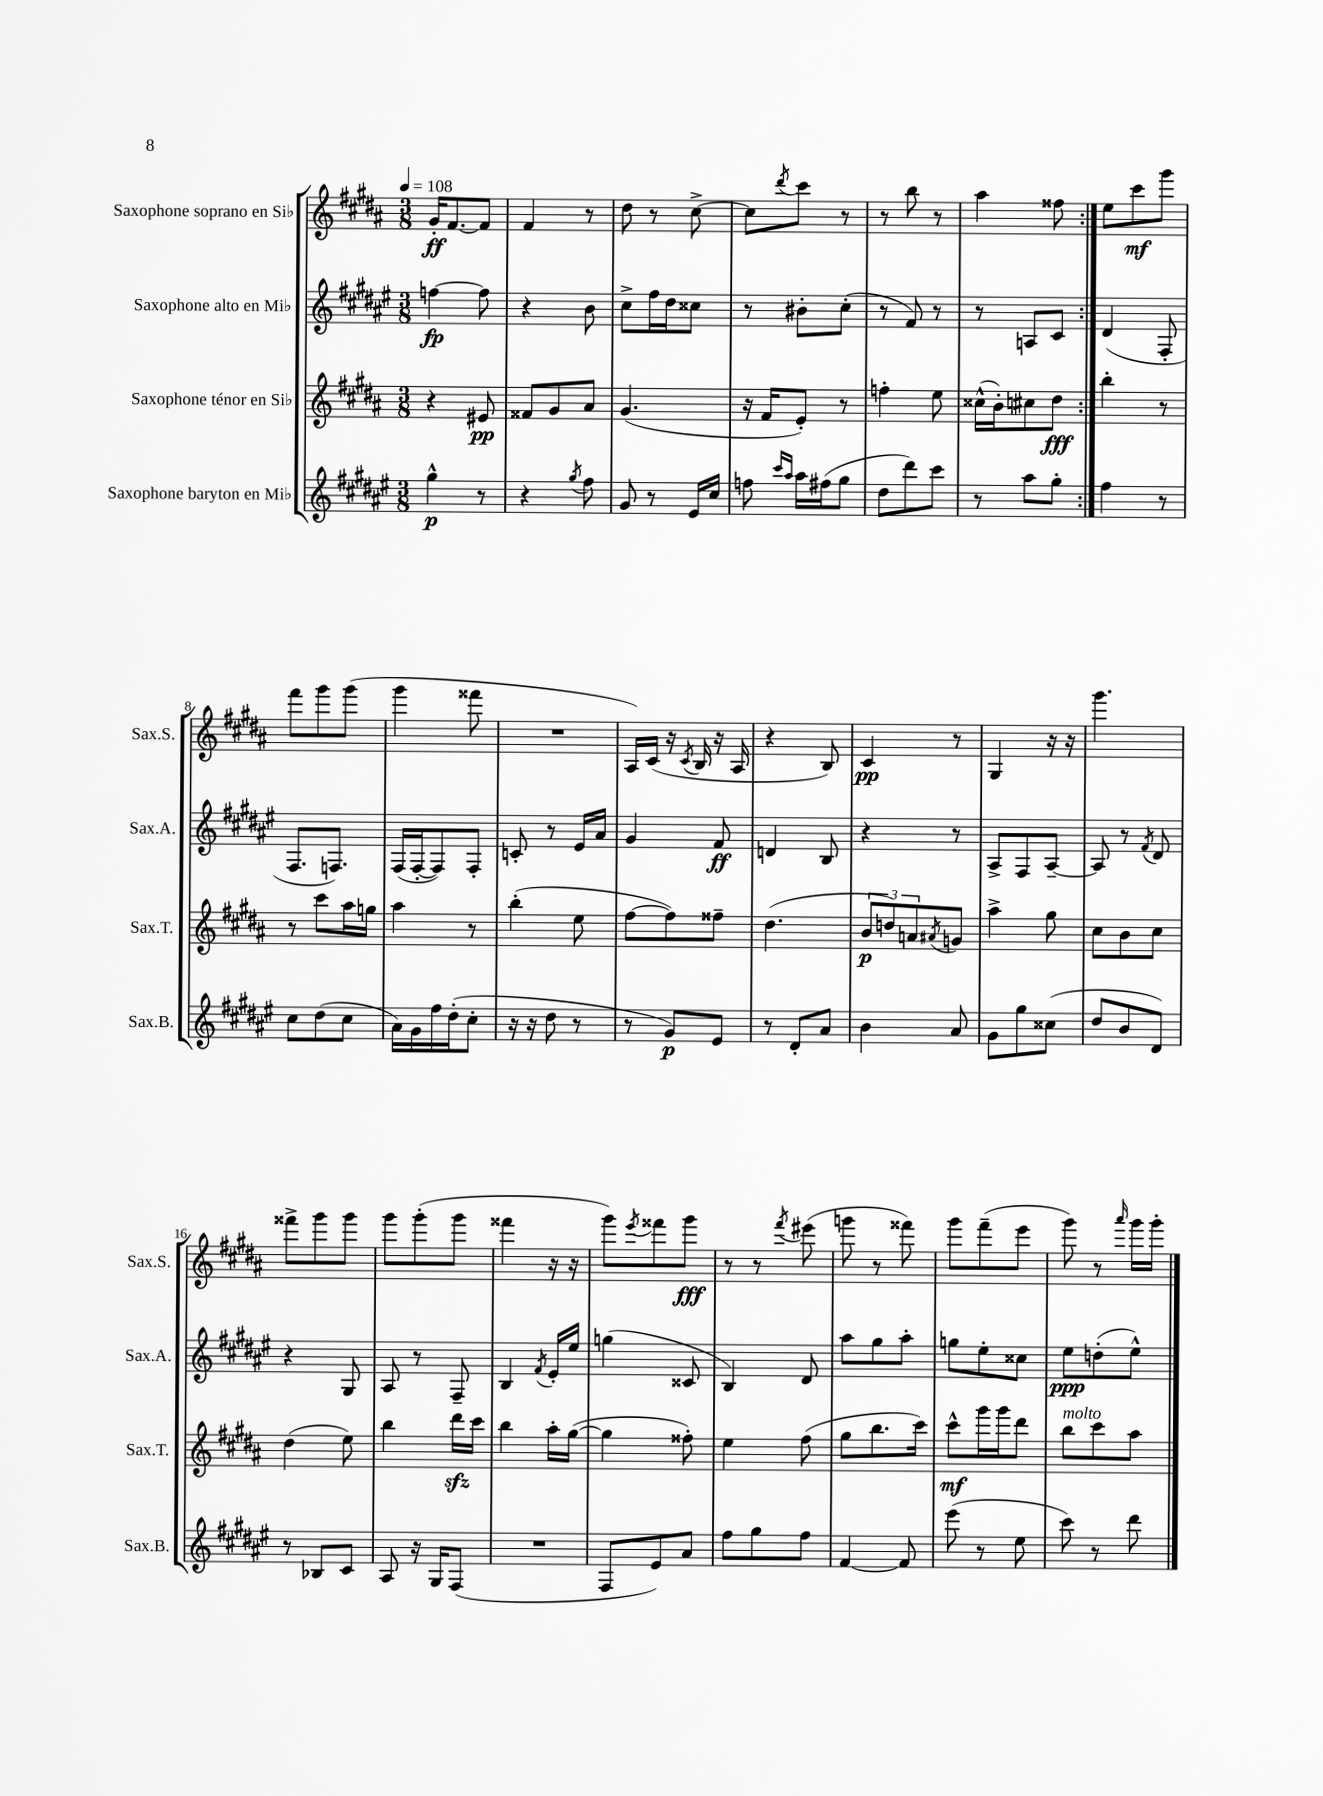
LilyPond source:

<<
\new StaffGroup <<
\new Staff = "s0" \with { instrumentName = "Saxophone soprano en Sib" shortInstrumentName = "Sax.S." } {
    \clef treble \key b \major \numericTimeSignature \time 3/8 \tempo 4 = 108
    \repeat volta 2 { gis'16-.\ff fis'8.~ fis'8 |
    fis'4 r8 |
    dis''8 r8 cis''8~-> |
    cis''8 \acciaccatura { dis'''8 } cis'''8 r8 |
    r8 b''8 r8 |
    ais''4 fisis''8 | }
    e''8 cis'''8\mf gis'''8 |
    fis'''8 gis'''8 gis'''8( |
    gis'''4 fisis'''8 |
    R4. |
    ais16) cis'16( r16 \acciaccatura { cis'8 } b16 r16 ais16 |
    r4 b8) |
    cis'4\pp r8 |
    gis4 r16 r16 |
    gis'''4. |
    fisis'''8-> gis'''8 gis'''8 |
    gis'''8 gis'''8-.( gis'''8 |
    fisis'''4 r16 r16 |
    gis'''8) \acciaccatura { e'''8 } fisis'''8 gis'''8\fff |
    r8 r8 \acciaccatura { fis'''8 } eis'''8( |
    g'''8 r8 fisis'''8) |
    gis'''8 fis'''8--( e'''8 |
    gis'''8) r8 \grace { ais'''16 } gis'''16 gis'''16-. \bar "|." |
}
\new Staff = "s1" \with { instrumentName = "Saxophone alto en Mib" shortInstrumentName = "Sax.A." } {
    \clef treble \key fis \major \numericTimeSignature \time 3/8
    \repeat volta 2 { f''4~\fp f''8 |
    r4 b'8 |
    cis''8-> fis''16 dis''16 cisis''8 |
    r8 bis'8-. cis''8-.( |
    r8 fis'8) r8 |
    r8 a8 cis'8 | }
    dis'4( fis8-. |
    fis8. f8.) |
    fis16( fis16~-. fis8) fis8-. |
    c'8-. r8 eis'16 ais'16 |
    gis'4 fis'8\ff |
    d'4 b8 |
    r4 r8 |
    ais8-> fis8 ais8~-- |
    ais8 r8 \acciaccatura { fis'8 } dis'8 |
    r4 gis8 |
    ais8 r8 fis8-- |
    b4 \acciaccatura { fis'8 } eis'16-. eis''16 |
    g''4( cisis'8 |
    b4) dis'8 |
    ais''8 gis''8 ais''8-. |
    g''8 eis''8-. cisis''8 |
    eis''8\ppp d''8-.( eis''8-^) \bar "|." |
}
\new Staff = "s2" \with { instrumentName = "Saxophone ténor en Sib" shortInstrumentName = "Sax.T." } {
    \clef treble \key b \major \numericTimeSignature \time 3/8
    \repeat volta 2 { r4 eis'8\pp |
    fisis'8 gis'8 ais'8 |
    gis'4.( |
    r16 fis'16 e'8-.) r8 |
    f''4-. e''8 |
    cisis''16-^( b'16-.) cis''8 dis''8\fff | }
    b''4-. r8 |
    r8 cis'''8 ais''16 g''16 |
    ais''4 r8 |
    b''4-.( e''8 |
    fis''8~ fis''8) fisis''8-- |
    dis''4.( |
    \tuplet 3/2 { b'8\p d''8) a'8 } \acciaccatura { ais'8 } g'8 |
    ais''4-> gis''8 |
    cis''8 b'8 cis''8 |
    dis''4( e''8) |
    b''4 dis'''16\sfz cis'''16 |
    b''4 ais''16-. gis''16~( |
    gis''4 fisis''8-.) |
    e''4 fis''8( |
    gis''8 b''8. cis'''16) |
    cis'''8-^\mf gis'''16 gis'''16 dis'''8 |
    b''8^\markup { \italic "molto" } cis'''8 ais''8 \bar "|." |
}
\new Staff = "s3" \with { instrumentName = "Saxophone baryton en Mib" shortInstrumentName = "Sax.B." } {
    \clef treble \key fis \major \numericTimeSignature \time 3/8
    \repeat volta 2 { gis''4-^\p r8 |
    r4 \acciaccatura { gis''8 } fis''8 |
    gis'8 r8 eis'16 cis''16 |
    f''8 \grace { cis'''16 ais''16 } ais''16 fis''16( gis''8 |
    dis''8 dis'''8) cis'''8 |
    r8 ais''8 gis''8-. | }
    fis''4 r8 |
    cis''8 dis''8( cis''8 |
    ais'16) gis'16 fis''16 dis''16-.( cis''8-. |
    r16 r16 dis''8 r8 |
    r8 gis'8\p) eis'8 |
    r8 dis'8-. ais'8 |
    b'4 ais'8 |
    gis'8 gis''8 cisis''8( |
    dis''8 b'8 dis'8) |
    r8 bes8 cis'8 |
    ais8 r16 gis16 fis8( |
    R4. |
    fis8 eis'8) ais'8 |
    fis''8 gis''8 fis''8 |
    fis'4~ fis'8 |
    eis'''8( r8 eis''8 |
    cis'''8) r8 dis'''8 \bar "|." |
}
>>
>>
